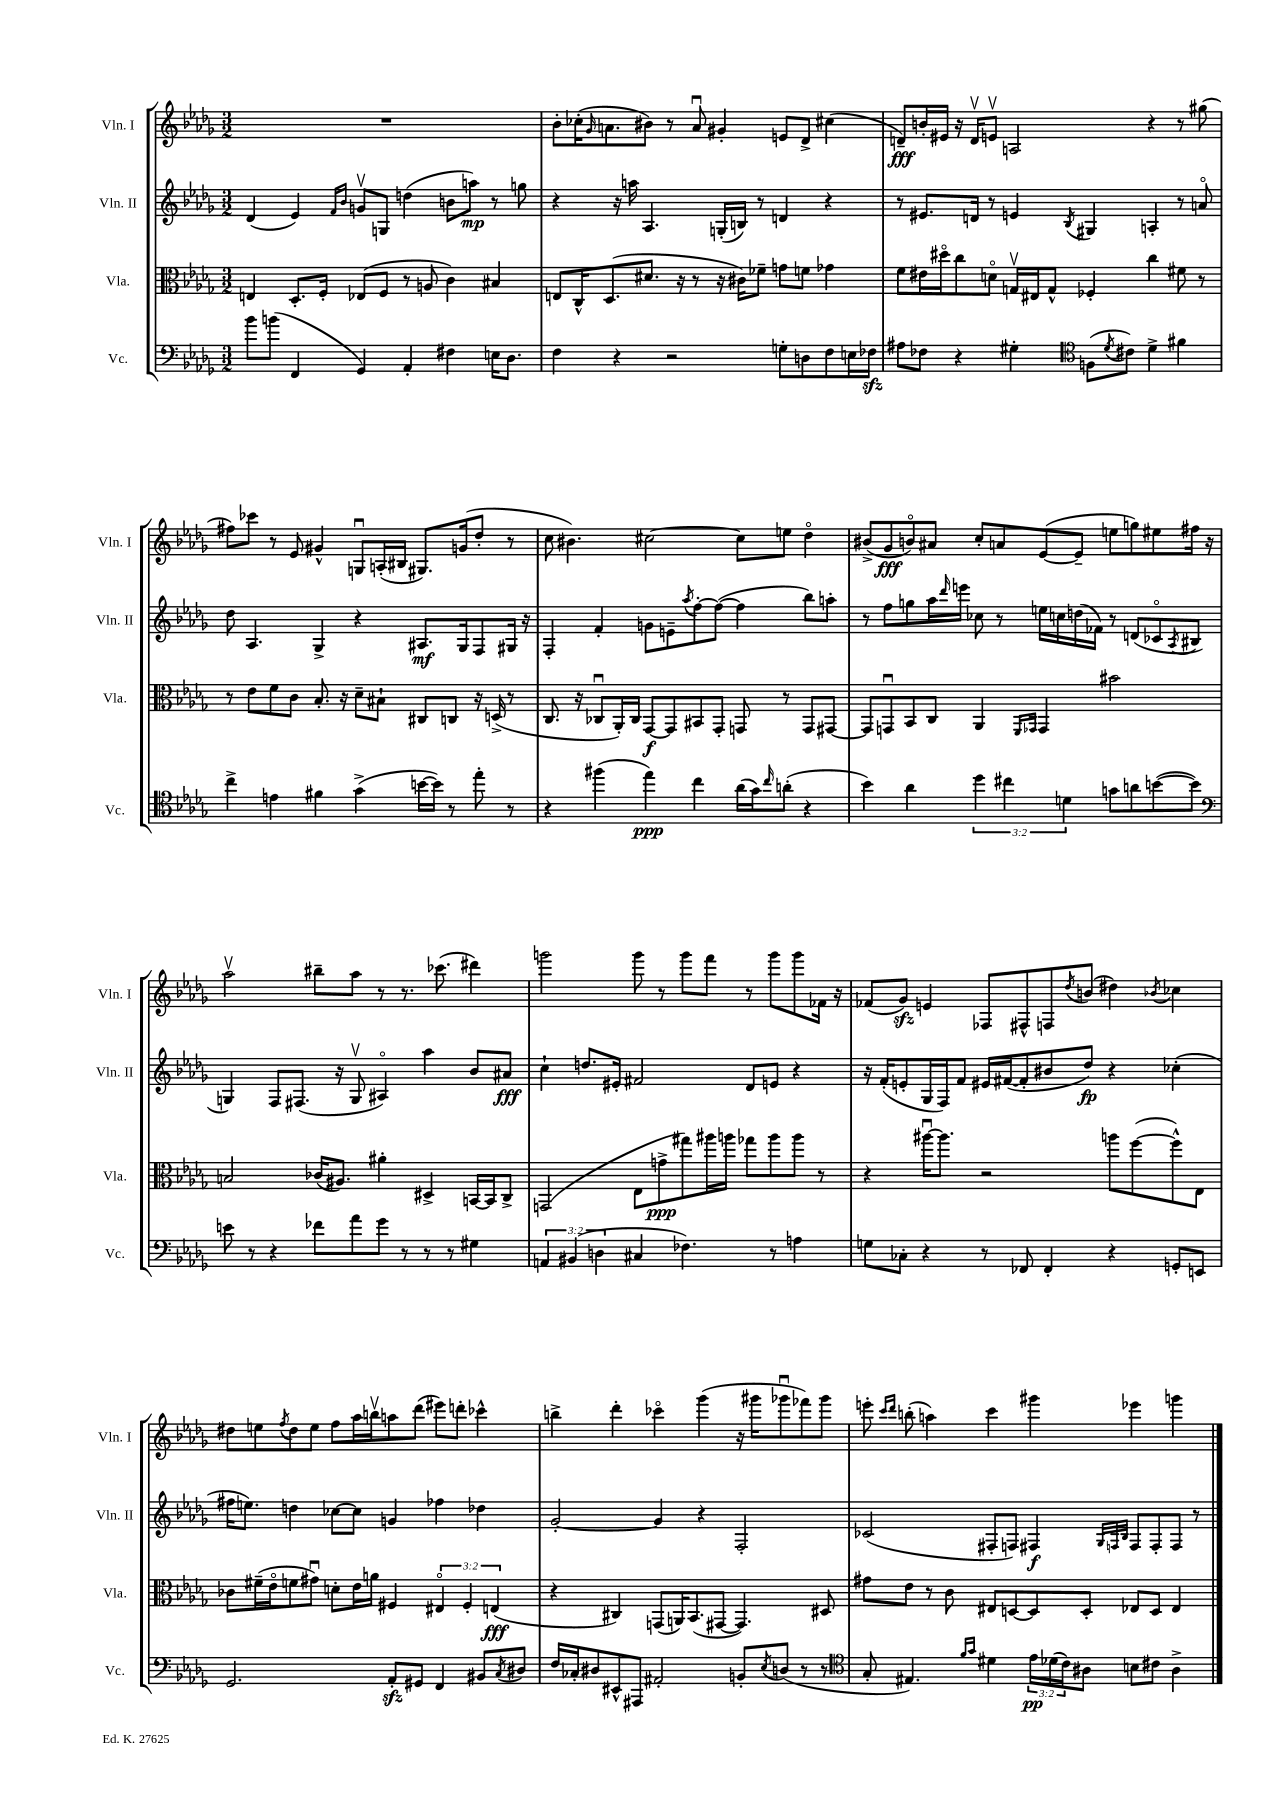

**kern	**dynam	**kern	**dynam	**kern	**dynam	**kern	**dynam
*part4	*part4	*part3	*part3	*part2	*part2	*part1	*part1
*staff4	*staff4	*staff3	*staff3	*staff2	*staff2	*staff1	*staff1
*I"Vc.	*	*I"Vla.	*	*I"Vln. II	*	*I"Vln. I	*
*I'Vc.	*	*I'Vla.	*	*I'Vln. II	*	*I'Vln. I	*
*clefF4	*	*clefC3	*	*clefG2	*	*clefG2	*
*k[b-e-a-d-g-]	*	*k[b-e-a-d-g-]	*	*k[b-e-a-d-g-]	*	*k[b-e-a-d-g-]	*
*M3/2	*	*M3/2	*	*M3/2	*	*M3/2	*
=116	=116	=116	=116	=116	=116	=116	=116
8b-\L	.	4En/	.	(4d-/	.	1.r	.
(8bn\J	.	.	.	.	.	.	.
4FF/	.	8.D-'/L	.	4e-/)	.	.	.
.	.	16F'/Jk	.	.	.	.	.
.	.	.	.	16qqf/LL	.	.	.
.	.	.	.	16qqb-/JJ	.	.	.
4GG-/)	.	(8E-X/L	.	8gnv/L	.	.	.
.	.	8F/J	.	8Gn/J	.	.	.
4AA-'/	.	8r	.	(4ddn\	.	.	.
.	.	8An/	.	.	.	.	.
4F#X\	.	4c\)	.	8bn\L	.	.	.
.	.	.	.	8aan\J)	mp	.	.
16En\KL	.	4B#X/	.	8r	.	.	.
8.D-\J	.	.	.	.	.	.	.
.	.	.	.	8ggn\	.	.	.
=117	=117	=117	=117	=117	=117	=117	=117
4F\	.	8En/L	.	4r	.	8b-'\L	.
.	.	16C^^/K	.	.	.	(16cc-X'\K	.
.	.	.	.	.	.	16qqg-/	.
.	.	(8.D-/	.	.	.	8.an\	.
4r	.	.	.	16r	.	.	.
.	.	.	.	16aan\	.	.	.
.	.	8.d#X/J	.	4.A-/	.	8b#X\J)	.
2r	.	.	.	.	.	8r	.
.	.	16r	.	.	.	.	.
.	.	8r	.	.	.	8au/	.
.	.	16r	.	(16Gn'/LL	.	4g#X'/	.
.	.	16c#X\KL)	.	16Bn/JJ)	.	.	.
.	.	8f-X~\J	.	8r	.	.	.
8Gn'\L	.	8gn\L	.	4dn/	.	8en/L	.
8Dn\	.	8fn\J	.	.	.	8d-^/J	.
8F\	.	4g-X\	.	4r	.	(4cc#X\	.
16En\L	.	.	.	.	.	.	.
16F-Xzz\JJ	.	.	.	.	.	.	.
=118	=118	=118	=118	=118	=118	=118	=118
8A#X\L	.	8f\L	.	8r	.	8dn~/L)	fff
8F-X\J	.	16e#X\L	.	8.e#X/L	.	16bn'/L	.
.	.	16dd#X\J	.	.	.	16e#X/JJ	.
4r	.	8cc\	.	.	.	16r	.
.	.	.	.	16dn/Jk	.	16dv/KL	.
.	.	8dn\J	.	8r	.	8env/J	.
4G#X'\	.	16Gnv/LL	.	4en/	.	2An/	.
.	.	16E#X/J	.	.	.	.	.
.	.	8G^^/J	.	.	.	.	.
*clefC4	*	*	*	*	*	*	*
.	.	.	.	8qB-/	.	.	.
(8Fn\L	.	4F-X'/	.	4G#X/	.	.	.
8qd-/	.	.	.	.	.	.	.
8c#X\J)	.	.	.	.	.	.	.
4d-^\	.	4cc\	.	4An'/	.	4r	.
4f#X\	.	8f#X\	.	8r	.	8r	.
.	.	8r	.	8an/	.	(8gg#X\	.
!!LO:LB:g=z
=119	=119	=119	=119	=119	=119	=119	=119
4cc^\	.	8r	.	8dd-\	.	8ff#X\L)	.
.	.	8e-\L	.	4.A-/	.	8ccc-X\J	.
4en\	.	8f\	.	.	.	8r	.
.	.	8c\J	.	.	.	8e-/	.
4f#X\	.	8.B-'/	.	4G-^/	.	4g#X^^/	.
.	.	16r	.	.	.	.	.
(4g-^\	.	8d-~\L	.	4r	.	8Gnu/L	.
.	.	8B#X`\J	.	.	.	(16An'/L	.
.	.	.	.	.	.	16B#X/JJ	.
[16bn\LL	.	8C#X/L	.	8.A#X/L	mf	8.G#X/L)	.
16b\JJ])	.	.	.	.	.	.	.
8r	.	8Cn/J	.	.	.	.	.
.	.	.	.	16G-/k	.	(16gn/k	.
8ee-'\	.	16r	.	8F/	.	8dd-'/J	.
.	.	(16Dn^/	.	.	.	.	.
8r	.	8r	.	16G#X/Jk	.	8r	.
.	.	.	.	16r	.	.	.
=120	=120	=120	=120	=120	=120	=120	=120
4r	.	8.C/	.	4F'/	.	8cc\	.
.	.	.	.	.	.	4.b#X\)	.
.	.	16r	.	.	.	.	.
(4ff#X\	.	8C-Xu/L	.	4f'/	.	.	.
.	.	16AA-'/L)	.	.	.	.	.
.	.	16C-/JJ	.	.	.	.	.
4ee-\)	ppp	[8GG-/L	f	8gn\L	.	[2cc#X\	.
.	.	8GG-/]	.	8en~\	.	.	.
.	.	.	.	8qaa-/	.	.	.
4cc\	.	8BB#X/	.	[8ff'\	.	.	.
.	.	8GG-'/J	.	(8ff\J_	.	.	.
(16a-\LL	.	8GGn/	.	4ff\]	.	8cc#\L]	.
16g-\J)	.	.	.	.	.	.	.
16qqcc/	.	.	.	.	.	.	.
(8an'\J	.	8r	.	.	.	8een\J	.
4r	.	8GG/L	.	8bb-\L)	.	4dd-\	.
.	.	[8GG#X/J	.	8aan'\J	.	.	.
=121	=121	=121	=121	=121	=121	=121	=121
4b-\)	.	8GG#/L]	.	8r	.	(8b#X^/L	.
.	.	8GGnu/	.	8ff\L	.	8g-/	fff
4a-\	.	8BB-/	.	8ggn\	.	8bn/)	.
.	.	8C/J	.	16aa-\L	.	8a#X/J	.
.	.	.	.	16qqddd-/	.	.	.
.	.	.	.	16eeen\JJ	.	.	.
6dd-\	.	4AA-/	.	8cc-X\	.	8cc'/L	.
.	.	.	.	8r	.	8an/	.
6cc#X\	.	.	.	.	.	.	.
.	.	16qqFF/LL	.	.	.	.	.
.	.	16qqGG-X/JJ	.	.	.	.	.
.	.	4GG-/	.	16een\LL	.	([8e-/	.
.	.	.	.	16ccn\	.	.	.
6dn\	.	.	.	.	.	.	.
.	.	.	.	(16ddn\	.	8e-~/J]	.
.	.	.	.	16f-X\JJ)	.	.	.
8gn\L	.	2b#X\	.	8r	.	8een\L	.
8an\	.	.	.	(8dn/L	.	8ggn\)	.
([8bn\	.	.	.	8c-X/	.	8ee#X\	.
.	.	.	.	8qA-/	.	.	.
8b\J])	.	.	.	8B#X/J	.	16ff#X\Jk	.
.	.	.	.	.	.	16r	.
!!LO:LB:g=z
=122	=122	=122	=122	=122	=122	=122	=122
*clefF4	*	*	*	*	*	*	*
8en\	.	2Bn/	.	4Gn/)	.	2aa-v\	.
8r	.	.	.	.	.	.	.
4r	.	.	.	8F/L	.	.	.
.	.	.	.	(8.F#X/J	.	.	.
8f-X\L	.	(16c-X/KL	.	.	.	8bb#X~\L	.
.	.	8.A#X/J)	.	16r	.	.	.
8a-\	.	.	.	8Gv/	.	8aa-\J	.
8g-\J	.	4a#X'\	.	4A#X/)	.	8r	.
8r	.	.	.	.	.	8.r	.
8r	.	4D#X^/	.	4aa-\	.	.	.
.	.	.	.	.	.	(8.ccc-X\	.
8r	.	.	.	.	.	.	.
4G#X\	.	[16BBn/LL	.	8b-/L	.	4ddd#X\)	.
.	.	16BB/J]	.	.	.	.	.
.	.	8C^/J	.	8a#X/J	fff	.	.
=123	=123	=123	=123	=123	=123	=123	=123
6AAn/	.	(2GGn/	.	4cc`\	.	2gggn\	.
(6BB#X/	.	.	.	.	.	.	.
.	.	.	.	8.ddn/L	.	.	.
6Dn\	.	.	.	.	.	.	.
.	.	.	.	16e#X'/Jk	.	.	.
4C#X/	.	8E-\L	.	2f#X/	.	8ggg\	.
.	.	8gn^\	ppp	.	.	8r	.
4.F-X\)	.	8gg#X\)	.	.	.	8ggg\L	.
.	.	16aa#X\L	.	.	.	8fff\J	.
.	.	16aan\JJ	.	.	.	.	.
.	.	8gg-X\L	.	8d-/L	.	8r	.
8r	.	8aa\	.	8en/J	.	8ggg\L	.
4An\	.	8aa\J	.	4r	.	8ggg\	.
.	.	8r	.	.	.	16f-X\Jk	.
.	.	.	.	.	.	16r	.
=124	=124	=124	=124	=124	=124	=124	=124
8Gn\L	.	4r	.	16r	.	(8f-X/L	.
.	.	.	.	(16f'/KL	.	.	.
8C-X'\J	.	.	.	8en'/	.	8g-zz/J)	.
4r	.	[16aa#Xu\KL	.	16G-/L	.	4en/	.
.	.	8.aa#\J]	.	16F/J)	.	.	.
.	.	.	.	8f/J	.	.	.
8r	.	2r	.	16e#X/LL	.	8F-X/L	.
.	.	.	.	([16f#X/J	.	.	.
8FF-X/	.	.	.	8f#'/]	.	8F#X^^/	.
4FF-'/	.	.	.	8b#X/	.	8Fn/	.
.	.	.	.	.	.	8qdd-/	.
.	.	.	.	8dd-/J)	fp	(8bn/J	.
4r	.	8aan\L	.	4r	.	4dd#X\)	.
.	.	([8ff\	.	.	.	.	.
.	.	.	.	.	.	8qb-X/	.
8GGn'/L	.	8ff^^\])	.	(4cc-X'\	.	4cc-X\	.
8EEn/J	.	8E-\J	.	.	.	.	.
!!LO:LB:g=z
=125	=125	=125	=125	=125	=125	=125	=125
2.GG-/	.	8c-X\L	.	16ff#X\KL	.	8dd#X\L	.
.	.	.	.	8.een\J)	.	.	.
.	.	(16f#X~\L	.	.	.	8een\	.
.	.	16e-\J	.	.	.	.	.
.	.	.	.	.	.	8qff/	.
.	.	8fn\	.	4ddn\	.	8dd#\	.
.	.	8g#Xu\J)	.	.	.	8ee\J	.
.	.	8dn'\L	.	[8cc-X\L	.	8ff\L	.
.	.	16e-\L	.	8cc-\J]	.	16aa-\L	.
.	.	16an\JJ	.	.	.	16bbnv\J	.
8AA-zz'/L	.	4F#X/	.	4gn/	.	8aan\	.
8GG#X/J	.	.	.	.	.	(8ddd-\J	.
4FF/	.	6E#X/	.	4ff-X\	.	8eee#X\L)	.
.	.	.	.	.	.	8dddn'\J	.
.	.	6F#'/	.	.	.	.	.
8BB#X/L	.	.	.	4dd-X\	.	4ccc-X^^\	.
.	.	(6En/	fff	.	.	.	.
8qC/	.	.	.	.	.	.	.
8D#X/J	.	.	.	.	.	.	.
=126	=126	=126	=126	=126	=126	=126	=126
16F/LL	.	4r	.	[2g-'/	.	4bbn^\	.
16C-X'/J	.	.	.	.	.	.	.
8D#X/	.	.	.	.	.	.	.
8EE#X^^/	.	4C#X/)	.	.	.	4ddd-'\	.
8AAA#X/J	.	.	.	.	.	.	.
2AA#X'/	.	(8GGn/L	.	4g-/]	.	4ccc-X\	.
.	.	16AAn/K)	.	.	.	.	.
.	.	(8.BB-/	.	.	.	.	.
.	.	.	.	4r	.	(4ggg-\	.
.	.	[8GG#X/J	.	.	.	.	.
8BBn'/L	.	4.GG#/])	.	2F'/	.	16r	.
.	.	.	.	.	.	16ggg#X\KL	.
8qE-/	.	.	.	.	.	.	.
(8Dn/J	.	.	.	.	.	8ggg-Xu\	.
8r	.	.	.	.	.	8fff-X\)	.
8r	.	8D#X/	.	.	.	8ggg-\J	.
=127	=127	=127	=127	=127	=127	=127	=127
*clefC4	*	*	*	*	*	*	*
8G-'/	.	8g#X\L	.	(2c-X/	.	8eeen'\	.
.	.	.	.	.	.	16qqccc/LL	.
.	.	.	.	.	.	16qqddd-/JJ	.
4.E#X/)	.	8e-\J	.	.	.	(8bbn'\	.
.	.	8r	.	.	.	4aan\)	.
.	.	8c\	.	.	.	.	.
16qqf/LL	.	.	.	.	.	.	.
16qqg-/JJ	.	.	.	.	.	.	.
4d#X\	.	8E#X/L	.	8F#X'/L	.	4ccc\	.
.	.	[8Dn/	.	8Fn/J)	.	.	.
24e-\LL	pp	8D/]	.	4F#X/	f	4ggg#X\	.
(24d-X\	.	.	.	.	.	.	.
24c\J)	.	.	.	.	.	.	.
8A#X\J	.	8D'/J	.	.	.	.	.
.	.	.	.	32qqG-/LLL	.	.	.
.	.	.	.	32qqFn/	.	.	.
.	.	.	.	32qqB-/JJJ	.	.	.
8Bn\L	.	8E-X/L	.	8F/L	.	4eee-X\	.
8c#X\J	.	8D/J	.	8F'/	.	.	.
4A#^\	.	4E-/	.	8F/J	.	4gggn\	.
.	.	.	.	8r	.	.	.
==	==	==	==	==	==	==	==
*-	*-	*-	*-	*-	*-	*-	*-
